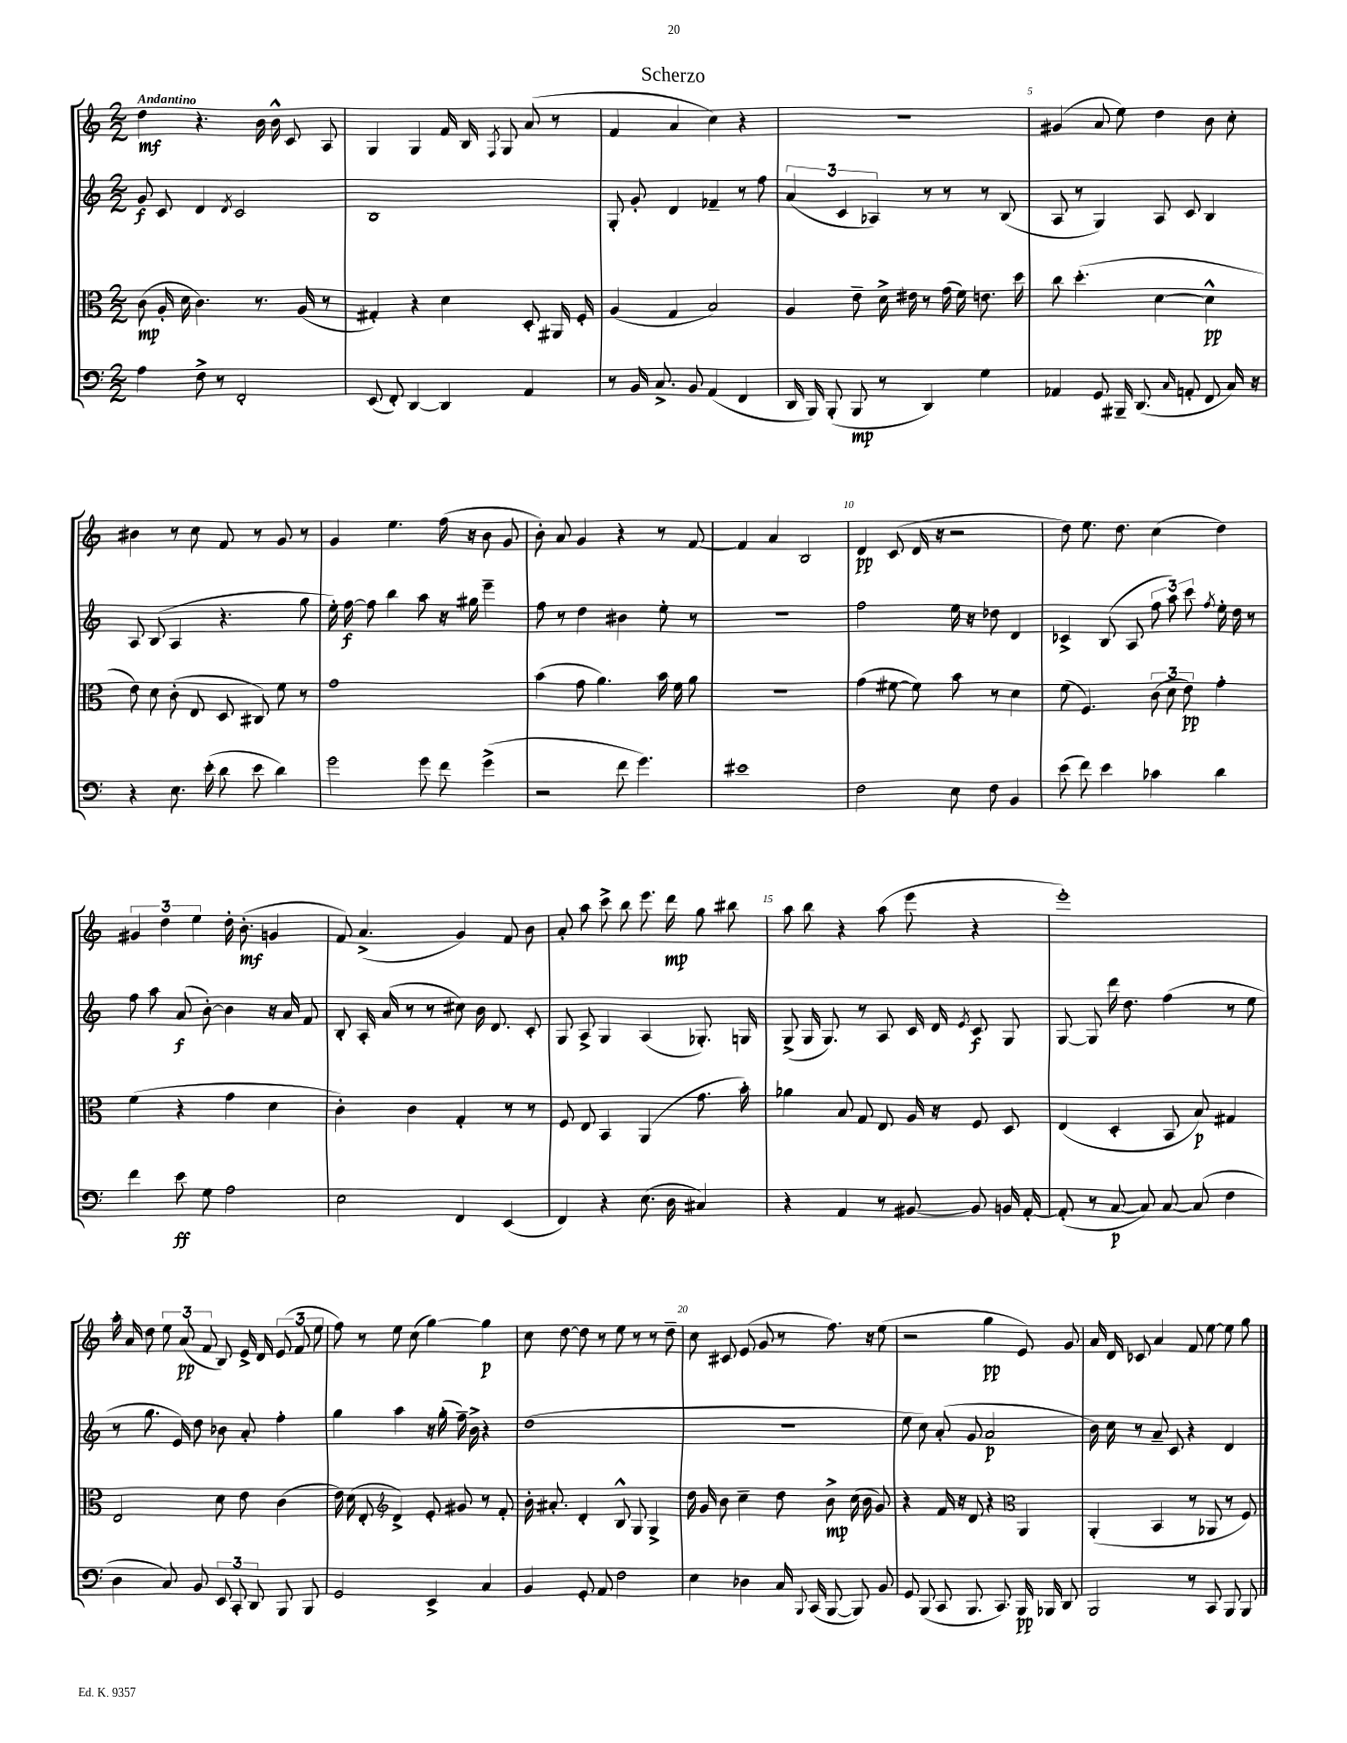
\header { title = "Scherzo" }
<<
\new StaffGroup <<
\new Staff = "s0" {
    \clef treble \key c \major \numericTimeSignature \time 2/2 \tempo "Andantino"
    \autoBeamOff d''4\mf r4. b'16 b'16-^ c'8 a8 |
    g4 g4 f'16 b16 \acciaccatura { f8 } g8 a'8( r8 |
    f'4 a'4 c''4) r4 |
    R1 |
    gis'4( a'8 e''8) d''4 b'8 c''8-. |
    bis'4 r8 c''8 f'8 r8 g'8 r8 |
    g'4 e''4. f''16( r16 b'8 g'8 |
    b'8-.) a'8 g'4 r4 r8 f'8~ |
    f'4 a'4 b2 |
    d'4\pp c'8( d'16 r16 r2 |
    d''8) e''8. d''8. c''4( d''4) |
    \tuplet 3/2 { gis'4 d''4 e''4 } d''16-. b'8.-.\mf( g'4 |
    f'8) a'4.->( g'4) f'8 b'8 |
    a'8-. a''8 c'''8-> b''8 e'''8. d'''16\mp g''8 bis''8 |
    a''8 b''8 r4 a''8( e'''8 r4 |
    e'''1-.) |
    a''16-. a'16 d''8 \tuplet 3/2 { e''8 a'8\pp( f'8 } b8) e'16-> d'16 \tuplet 3/2 { e'8( f'8 e''8 } |
    f''8) r8 e''8 c''8( g''4~) g''4\p |
    c''8 d''8~ d''8 r8 e''8 r8 r8 d''8-- |
    c''8 cis'8 e'8( g'8 r8 f''8.) r16 e''8( |
    r2 g''4\pp e'8) g'8 |
    a'16 d'16 ces'8 a'4 f'8 e''8~ e''8 g''8 \bar "|." |
}
\new Staff = "s1" {
    \clef treble \key c \major \numericTimeSignature \time 2/2
    \autoBeamOff g'8\f c'8 d'4 \acciaccatura { d'8 } c'2 |
    b1 |
    g8-. g'8-. d'4 fes'4-- r8 f''8 |
    \tuplet 3/2 { a'4( c'4 aes4) } r8 r8 r8 b8( |
    a8 r8 g4) a8 c'8 b4 |
    a8 b8( a4 r4. g''8 |
    e''16-.) f''16~\f f''8 b''4 a''8 r16 gis''16 e'''4-- |
    f''8 r8 d''4 bis'4 e''8-. r8 |
    R1 |
    f''2 e''16 r16 des''8 d'4 |
    ces'4-> b8( a8 \tuplet 3/2 { f''8 a''8) c'''8 } \acciaccatura { f''8 } e''16-. d''16 r8 |
    f''8 a''8 a'8\f( b'8~-.) b'4 r16 a'16 f'8 |
    b8-. a16-. a'16( r8 r8 cis''8) b'16 d'8. c'8-. |
    g8 a8-> g4 a4( ges8.-.) g16 |
    g8->( g16 g8.) r8 a8 c'16 d'16 \acciaccatura { e'8 } c'8\f g8 |
    g8~ g8 d'''16 d''8. f''4( r8 e''8 |
    r8 g''8. e'16) d''8 bes'8 a'8-. f''4-. |
    g''4 a''4 r16 g''16-.( f''16--) b'16-> r4 |
    d''1( |
    R1 |
    e''8 c''8) a'8-.( g'8 a'2\p |
    b'16) c''16 r8 a'8-- c'8 r4 d'4 \bar "|." |
}
\new Staff = "s2" {
    \clef alto \key c \major \numericTimeSignature \time 2/2
    \autoBeamOff c'8\mp( a16-. d'16 c'4.) r8. a16( r8 |
    gis4-.) r4 d'4 d8-. ais,16 f16-. |
    a4( g4 b2) |
    a4 e'8-- d'16-> eis'16 r8 g'16( f'16) e'8. d''16 |
    c''8 d''4.-.( d'4~ d'4-^\pp |
    e'8) d'8 c'8-.( e8 d8 cis8) f'8 r8 |
    g'1 |
    b'4( g'8 a'4.) b'16 f'16 a'8 |
    r1 |
    g'4( fis'8~ fis'8) b'8 r8 d'4 |
    f'8( f4.) \tuplet 3/2 { c'8( d'8 e'8\pp) } g'4-. |
    f'4( r4 g'4 d'4 |
    c'4-.) c'4 g4-. r8 r8 |
    f8 e8 b,4 a,4( g'8. b'16-.) |
    aes'4 b8 g8 e8 a16 r16 f8 d8 |
    e4( d4-. b,8 b8\p) gis4 |
    e2 d'8 e'8 c'4( |
    e'16) d'16( e8-. \clef treble d'4->) e'8-. gis'8 r8 f'8-. |
    b'16-. ais'8.-. d'4-. b8-^ g8 g4-> |
    d''16 g'16 b'8 c''4-- d''8 b'8->\mp c''16( b'16 g'8) |
    r4 f'16 r16 d'8 r4 \clef alto a,4 |
    a,4-.( b,4 r8 aes,8 r8 f8) \bar "|." |
}
\new Staff = "s3" {
    \clef bass \key c \major \numericTimeSignature \time 2/2
    \autoBeamOff a4 f8-> r8 f,2-. |
    e,8( f,8-.) d,4~ d,4 a,4 |
    r8 b,16 c8.-> b,8 a,4( f,4 |
    d,16 b,,16) b,,8-.( b,,8\mp r8 d,4) g4 |
    aes,4 g,8 bis,,16-- d,8.( \grace { c16 } a,8-. f,8 c16) r16 |
    r4 e8. e'16-.( d'8 e'8 d'4) |
    g'2 g'8 f'8 g'4->( |
    r2 f'8 g'4.) |
    eis'1 |
    f2 e8 f8 b,4 |
    e'8( f'8) e'4 ces'4 d'4 |
    f'4 e'8\ff g8 a2 |
    e2 f,4 e,4( |
    f,4) r4 e8.( d16 cis4) |
    r4 a,4 r8 bis,8~ bis,8 b,16 a,16~-. |
    a,8-.( r8 c8~\p c8) c8~ c8( f4 |
    d4 c8) b,8 \tuplet 3/2 { e,8 c,8-. d,8 } b,,8 b,,8 |
    g,2 e,4-> c4 |
    b,4 g,8-. a,8 f2 |
    e4 des4 c16 \appoggiatura { b,,8 } c,16( b,,8~ b,,8) b,8 |
    g,8 b,,8( c,8 b,,8. c,8.) b,,16\pp bes,,16 d,8 |
    b,,2 r8 c,8 b,,8 b,,8 \bar "|." |
}
>>
>>
\layout { \context { \Score \override BarNumber.break-visibility = ##(#f #t #t) barNumberVisibility = #(every-nth-bar-number-visible 5) } }
